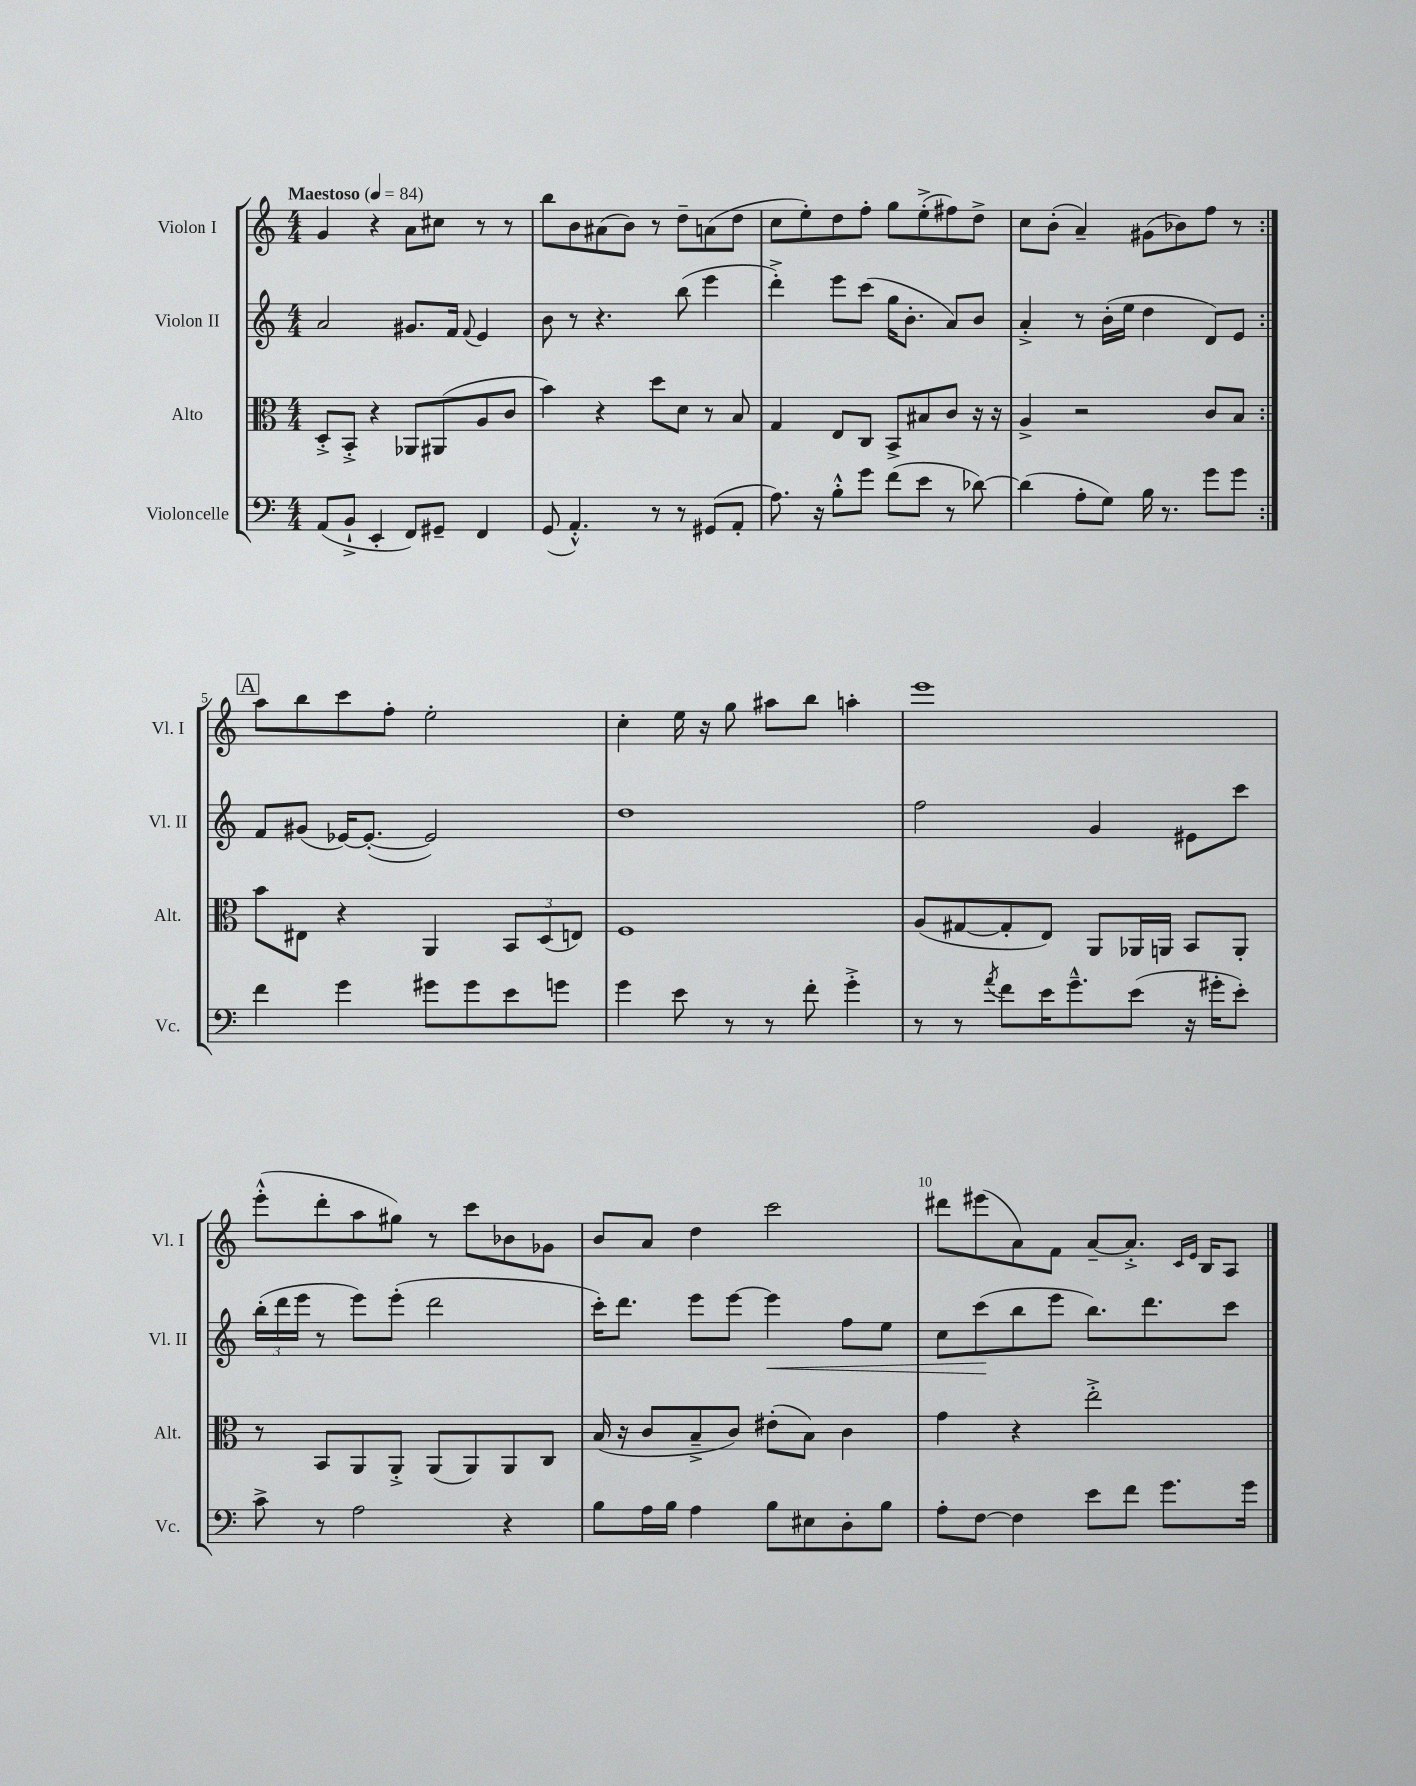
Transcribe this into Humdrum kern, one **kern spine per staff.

**kern	**kern	**kern	**dynam	**kern
*part4	*part3	*part2	*part2	*part1
*staff4	*staff3	*staff2	*staff2	*staff1
*I"Violoncelle	*I"Alto	*I"Violon II	*	*I"Violon I
*I'Vc.	*I'Alt.	*I'Vl. II	*	*I'Vl. I
*clefF4	*clefC3	*clefG2	*	*clefG2
*k[]	*k[]	*k[]	*	*k[]
*M4/4	*M4/4	*M4/4	*	*M4/4
*MM84	*MM84	*MM84	*	*MM84
=1	=1	=1	=1	=1
!	!	!	!	!LO:TX:a:B:t=Maestoso
(8AA/L	8D'^/L	2a/	.	4g/
8BB`^/J	8BB'^/J	.	.	.
4EE'/	4r	.	.	4r
8FF/L)	8AA-X/L	8.g#X/L	.	8a\L
8GG#X~/J	(8AA#X/	.	.	8cc#X\J
.	.	16f/Jk	.	.
.	.	8qqf/	.	.
4FF/	8A/	4e/	.	8r
.	8c/J	.	.	8r
=2	=2	=2	=2	=2
(8GG/	4b\)	8b\	.	8bb\L
4.AA'^^/)	.	8r	.	8b\
.	4r	4.r	.	(8a#X\
.	.	.	.	8b\J)
8r	8dd\L	.	.	8r
8r	8d\J	(8bb\	.	8dd~\L
(8GG#X/L	8r	4eee\	.	(8an\
8AA'/J	8B/	.	.	8dd\J
=3	=3	=3	=3	=3
8.A\)	4G/	4ddd'^\)	.	8cc\L
.	.	.	.	8ee'\)
16r	.	.	.	.
8B'^^\L	8E/L	8eee\L	.	8dd\
8g\J	8C/J	(8ccc\J	.	8ff'\J
(8f\L	8BB^/L	16gg\KL	.	8gg\L
.	.	8.b'\J	.	.
8e\J	8B#X/	.	.	(8ee'^\
8r	8c/J	8a/L)	.	8ff#X\)
[8d-X\)	16r	8b/J	.	8dd^\J
.	16r	.	.	.
=4	=4	=4	=4	=4
(4d-\]	4A^/	4a'^/	.	8cc\L
.	.	.	.	(8b'\J
8A'\L	2r	8r	.	4a~/)
8G\J)	.	(16b'\LL	.	.
.	.	16ee\JJ	.	.
16B\	.	4dd\	.	(8g#X\L
8.r	.	.	.	.
.	.	.	.	8b-X\)
8g\L	8c/L	8d/L)	.	8ff\J
8g\J	8B/J	8e/J	.	8r
!!LO:LB:g=z
!!LO:REH:place=s1:t=A
=5:|!	=5:|!	=5:|!	=5:|!	=5:|!
4f\	8b\L	8f/L	.	8aa\L
.	8E#X\J	(8g#X/J	.	8bb\
4g\	4r	[16e-X/KL)	.	8ccc\
.	.	(8.e-'/J_	.	.
.	.	.	.	8ff'\J
8g#X\L	4AA/	2e-/])	.	2ee'\
8g#\	.	.	.	.
8e\	12BB/L	.	.	.
.	(12D/	.	.	.
8gn\J	.	.	.	.
.	12En/J)	.	.	.
=6	=6	=6	=6	=6
4g\	1F	1dd	.	4cc'\
8e\	.	.	.	16ee\
.	.	.	.	16r
8r	.	.	.	8gg\
8r	.	.	.	8aa#X\L
8f'\	.	.	.	8bb\J
4g'^\	.	.	.	4aan'\
=7	=7	=7	=7	=7
8r	(8A/L	2ff\	.	1eee
8r	[8G#X/	.	.	.
8qa/	.	.	.	.
8f\L	8G#'/]	.	.	.
16e\K	8E/J)	.	.	.
8.g~^^\	.	.	.	.
.	8AA/L	4g/	.	.
(8e\J	16AA-X/L	.	.	.
.	16AAn/JJ	.	.	.
16r	8BB/L	8e#X\L	.	.
16g#X'\KL	.	.	.	.
8e'\J)	8AA'/J	8ccc\J	.	.
!!LO:LB:g=z
=8	=8	=8	=8	=8
8c^\	8r	(24bb'\LL	.	(8eee'^^\L
.	.	24ddd\	.	.
.	.	24eee\JJ	.	.
8r	8BB/L	8r	.	8ddd'\
2A\	8AA/	8eee\L)	.	8aa\
.	8AA'^/J	(8eee'\J	.	8gg#X\J)
.	(8AA/L	2ddd\	.	8r
.	8AA/)	.	.	8ccc\L
4r	8AA/	.	.	8b-X\
.	8C/J	.	.	8g-X\J
=9	=9	=9	=9	=9
8B\L	(16B/	16ccc'\KL)	.	8b/L
.	16r	8.ddd\J	.	.
16A\L	8c/L	.	.	8a/J
16B\JJ	.	.	.	.
4A\	8B~^/	8eee\L	.	4dd\
.	8c/J)	[8eee\J	.	.
!	!	!	!LO:HP:b	!
8B\L	(8e#X'\L	4eee\]	<	2ccc\
8E#X\	8B\J)	.	.	.
8D'\	4c\	8ff\L	.	.
8B\J	.	8ee\J	.	.
=10	=10	=10	=10	=10
8A'\L	4g\	8cc\L	.	8ddd#X\L
[8F\J	.	(8ccc\	.	(8eee#X\
4F\]	4r	8bb\	[	8a\)
.	.	8eee\J	.	8f\J
8e\L	2ee'^\	8.bb\L)	.	[8a~/L
8f\J	.	.	.	8.a'^/J]
.	.	8.ddd\	.	.
8.g\L	.	.	.	.
.	.	.	.	16qqc/LL
.	.	.	.	16qqe/JJ
.	.	.	.	16B/KL
.	.	8ccc\J	.	8A/J
16g\Jk	.	.	.	.
==	==	==	==	==
*-	*-	*-	*-	*-
